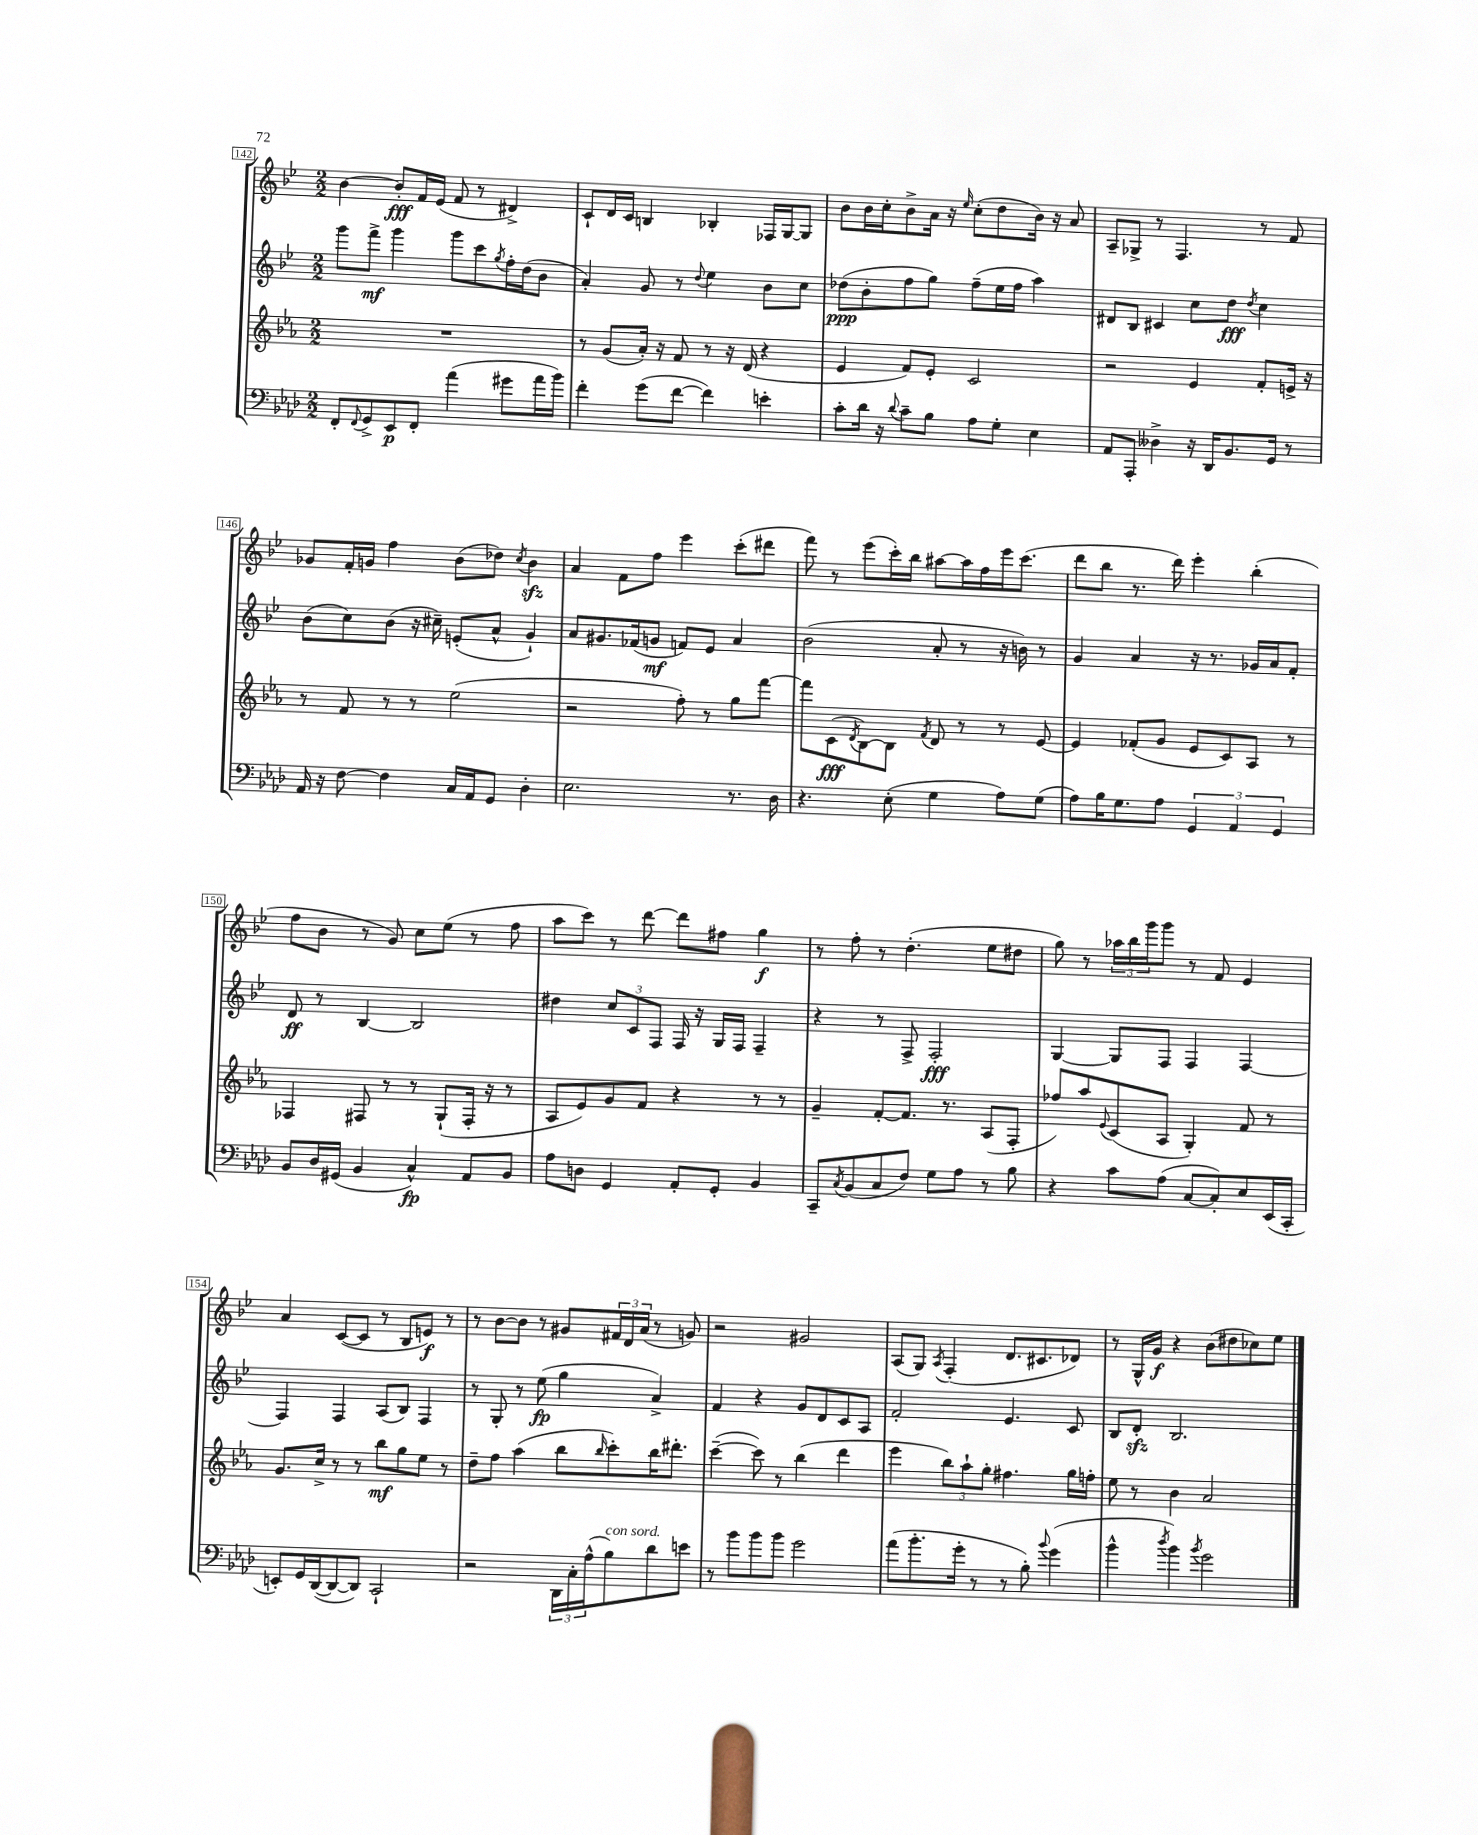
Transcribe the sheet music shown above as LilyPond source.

<<
\new StaffGroup <<
\new Staff = "s0" {
    \clef treble \key bes \major \numericTimeSignature \time 2/2
    bes'4~ bes'8-.\fff f'16 ees'16( f'8 r8 dis'4->) |
    c'8-! d'16 c'16 b4 bes4-. fes16 g16~ g8 |
    bes'8 bes'16 c''16-. bes'8-> a'16 r16 \grace { ees''16 } c''8-.( d''8 bes'16) r16 a'8 |
    a8-- ges8-> r8 f4. r8 f'8 |
    ges'8 f'16-. g'16 f''4 bes'8( des''8) \acciaccatura { c''8 } bes'4\sfz |
    a'4 f'8 f''8 ees'''4 c'''8-.( dis'''8 |
    f'''8) r8 ees'''8( c'''16-.) bes''16 ais''8~ ais''16 f''16 ees'''16 c'''8.( |
    d'''8 bes''8 r8. d'''16) ees'''4-. bes''4-.( |
    f''8 bes'8 r8 g'8) c''8 ees''8( r8 f''8 |
    a''8 c'''8) r8 d'''8~ d'''8 fis''8 g''4\f |
    r8 f''8-. r8 d''4.-.( ees''8 dis''8 |
    g''8) r8 \tuplet 3/2 { aes''16 bes''16 g'''16 } g'''8 r8 f'8 ees'4 |
    a'4 c'8~( c'8 r8 bes8 e'8\f) r8 |
    r8 bes'8~ bes'8 r8 gis'8 \tuplet 3/2 { fis'16 d'16 a'16( } r8 g'8) |
    r2 gis'2 |
    a8( g8) \acciaccatura { a8 } f4-.( d'8. cis'8. des'8) |
    r8 g16-^ g'16\f r4 bes'8( dis''8 ces''8) ees''8 \bar "|." |
}
\new Staff = "s1" {
    \clef treble \key bes \major \numericTimeSignature \time 2/2
    g'''8 f'''8->\mf g'''4 g'''8 c'''8 \acciaccatura { g''8 } f''16-. d''16( bes'8 |
    a'4-.) g'8 r8 \appoggiatura { d''8 } ees''4 bes'8 c''8 |
    des''8\ppp( bes'8-. f''8 g''8) f''8--( ees''16 f''16 a''4) |
    dis'8 bes8 cis'4 c''8 d''8\fff \acciaccatura { d''8 } c''4 |
    bes'8( c''8) bes'8( r16 cis''16--) e'8-.( a'8-^ g'4-!) |
    a'8 gis'8. fes'16( g'8\mf f'8) ees'8 a'4 |
    bes'2( a'8-. r8 r16 b'16) r8 |
    g'4 a'4 r16 r8. ges'16 a'16 f'8-. |
    d'8\ff r8 bes4~ bes2 |
    dis''4 \tuplet 3/2 { c''8 c'8 f8 } f16 r16 g16 f16 f4-- |
    r4 r8 f8-> f2-.\fff |
    g4~ g8 f8 f4 f4~ |
    f4 f4 a8( bes8) f4 |
    r8 g8-. r8 ees''8\fp( g''4 a'4->) |
    f'4 r4 g'8 d'8 c'8 a8 |
    f'2-. ees'4. c'8 |
    bes8 d'8-.\sfz bes2. \bar "|." |
}
\new Staff = "s2" {
    \clef treble \key ees \major \numericTimeSignature \time 2/2
    R1 |
    r8 g'8( aes'16-.) r16 f'8 r8 r16 d'16( r4 |
    ees'4 f'8) ees'8-. c'2 |
    r2 ees'4 f'8-. e'16-> r16 |
    r8 f'8 r8 r8 ees''2( |
    r2 f''8-.) r8 g''8 f'''8~ |
    f'''8 c'8\fff( \acciaccatura { d'8 } bes8~) bes8 \acciaccatura { f'8 } d'8 r8 r8 ees'8~ |
    ees'4 fes'8-.( g'8 ees'8 c'8) aes8 r8 |
    fes4 fis8 r8 r8 g8-!( fis16-. r16 r8 |
    aes8 ees'8) g'8 f'8 r4 r8 r8 |
    g'4-- f'8~-. f'8. r8. aes8( f8-. |
    fes''8) aes''8 \appoggiatura { ees'8 } c'8( aes8 g4-.) f'8 r8 |
    g'8. c''16-> r8 r8 bes''8\mf g''8 ees''8 r8 |
    d''8-- f''8 aes''4( bes''8 \grace { bes''16 } c'''8-.) bes''16 dis'''8.-. |
    c'''4~--( c'''8) r8 bes''4( d'''4 |
    ees'''4 \tuplet 3/2 { bes''8) aes''8-! g''8-. } fis''4. g''16 f''16-. |
    ees''8 r8 bes'4 aes'2 \bar "|." |
}
\new Staff = "s3" {
    \clef bass \key aes \major \numericTimeSignature \time 2/2
    f,8-. \appoggiatura { f,8 } g,8-> ees,8\p f,8-. aes'4( gis'8 aes'16 bes'16) |
    f'4-. g'8( f'8~ f'4) e'4-. |
    c'8-. des'16 r16 \appoggiatura { des'8 } c'8-- bes8 aes8 g8-. ees4 |
    aes,8 aes,,8-. deses4-> r16 des,16 bes,8. g,16 r8 |
    aes,16 r16 f8~ f4 c16 aes,16 g,8 des4-. |
    ees2. r8. des16 |
    r4. ees8-.( g4 aes8) g8( |
    aes8) bes16 g8. aes8 \tuplet 3/2 { g,4 aes,4 g,4 } |
    bes,8 des16 gis,16( bes,4 c4-^\fp) aes,8 bes,8 |
    aes8 d8 g,4 aes,8-. g,8-. bes,4 |
    c,8-- \acciaccatura { c8 } bes,8( c8 f8) g8 aes8 r8 bes8 |
    r4 c'8 aes8( c8~ c8-.) ees8 ees,16( c,16-. |
    e,8-.) g,16 des,16~( des,8~ des,8) c,2-! |
    r2 \tuplet 3/2 { des,16 c16-. aes16-^( } bes8^\markup { \italic "con sord." }) des'8 e'8 |
    r8 bes'8 bes'8 bes'8 g'2 |
    aes'8( bes'8.-. g'16-. r8 r8 bes8-.) \appoggiatura { bes'8 } g'4( |
    bes'4-^ \acciaccatura { des''8 } bes'4) \acciaccatura { bes'8 } g'2 \bar "|." |
}
>>
>>
\layout { \context { \Score currentBarNumber = #142 \override BarNumber.stencil = #(make-stencil-boxer 0.1 0.3 ly:text-interface::print) } }
